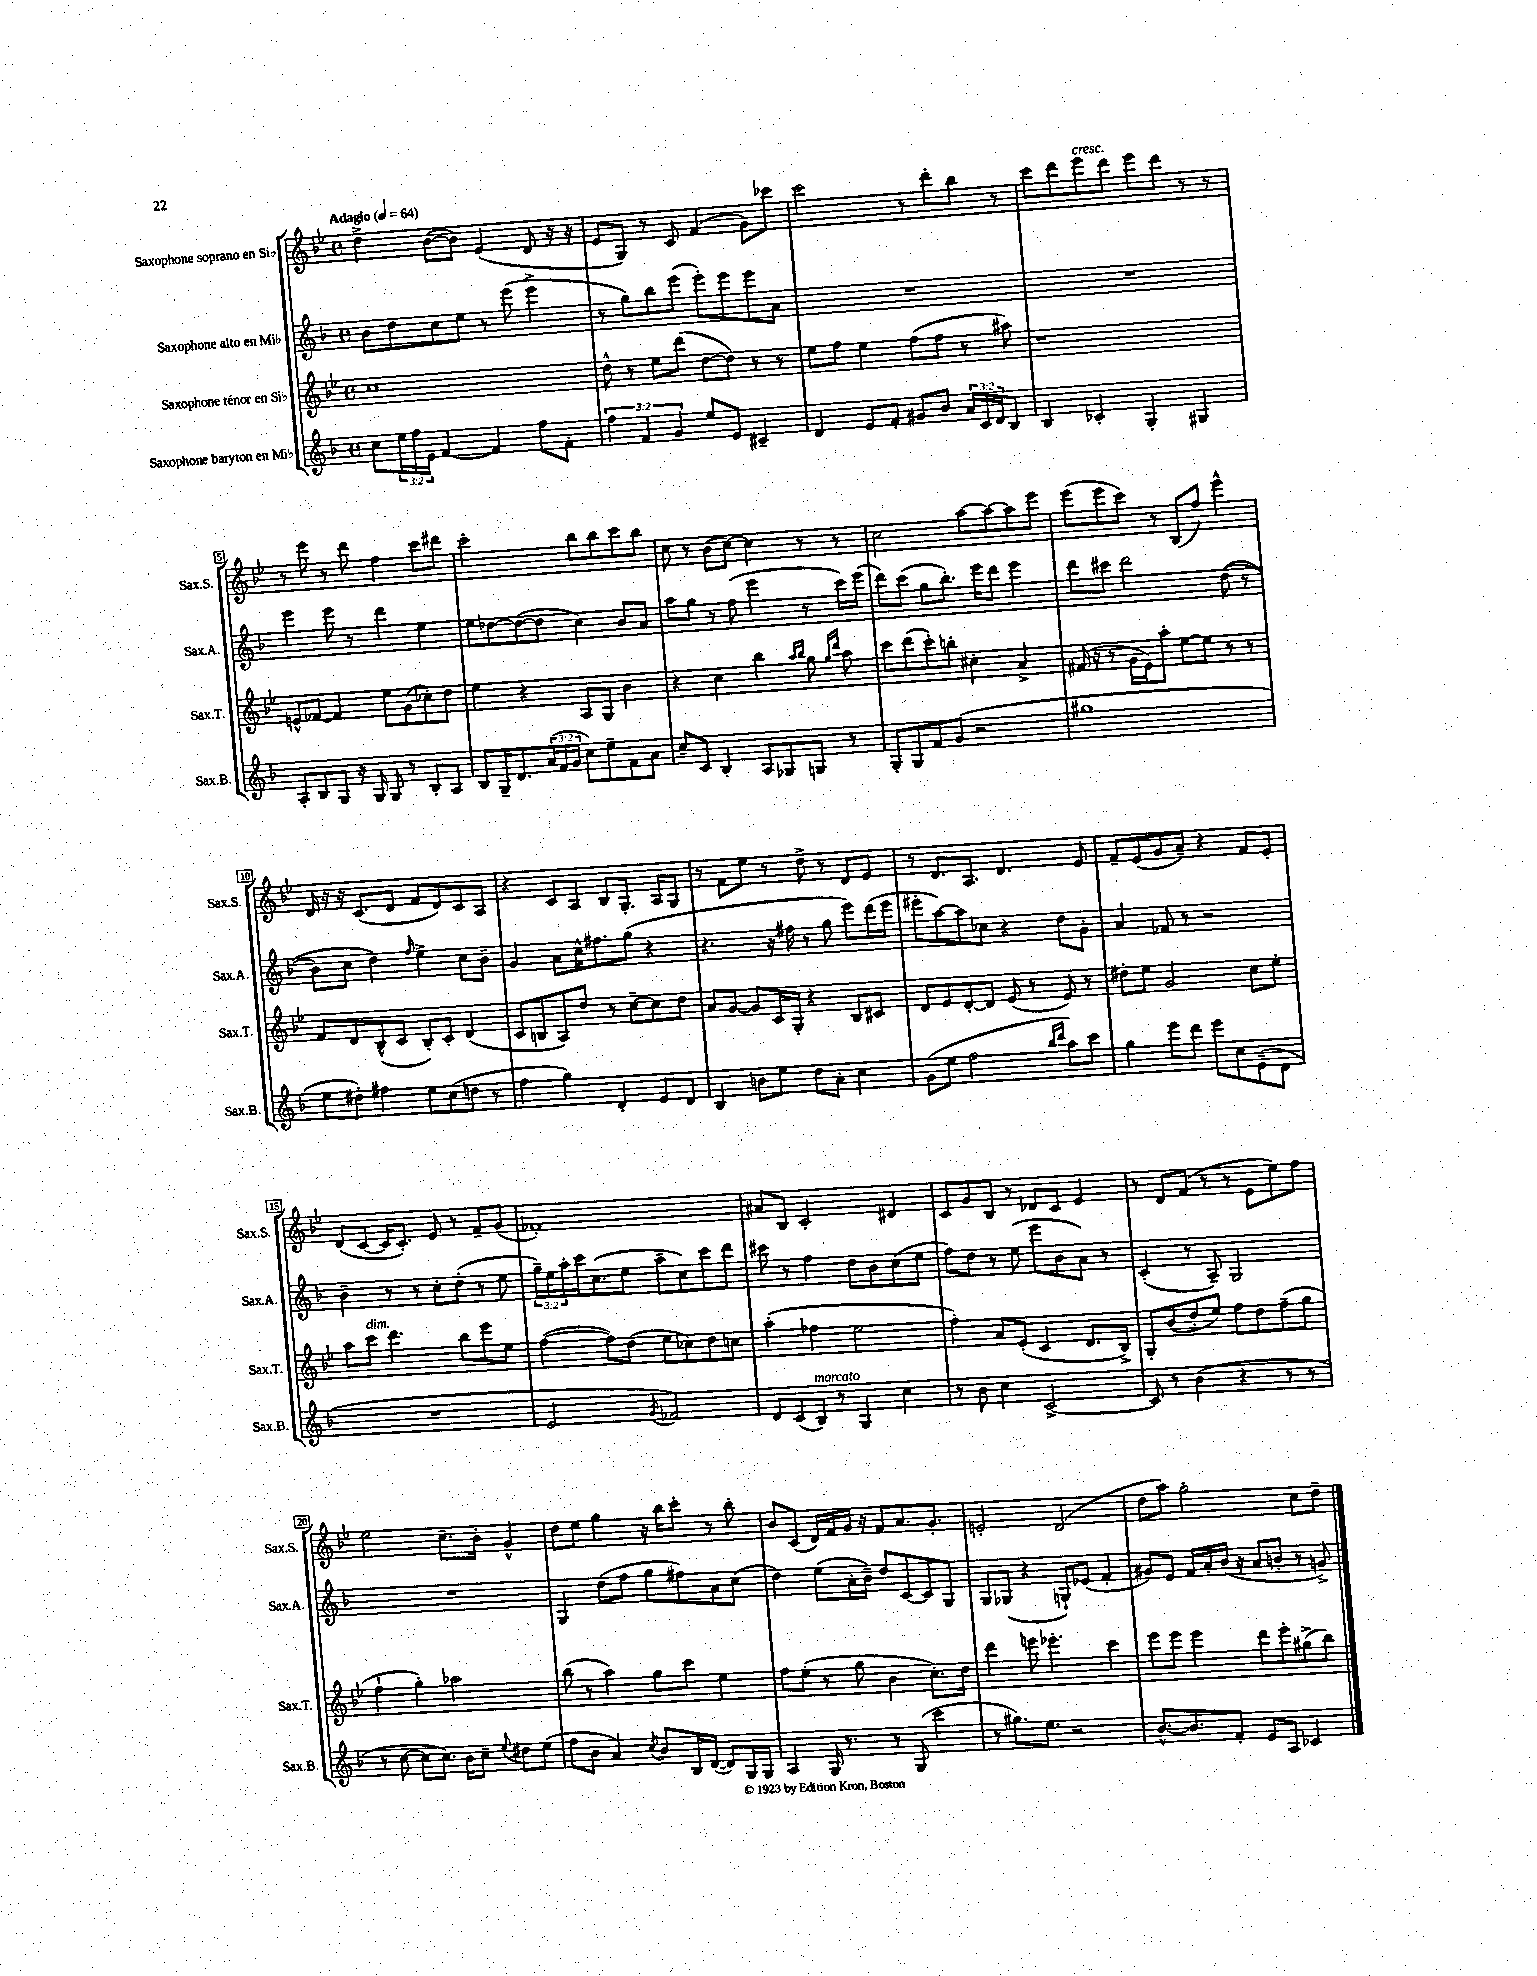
<<
\new StaffGroup <<
\new Staff = "s0" \with { instrumentName = "Saxophone soprano en Sib" shortInstrumentName = "Sax.S." } {
    \clef treble \key bes \major \defaultTimeSignature \time 4/4 \tempo "Adagio" 4 = 64
    d''4-> bes'8~( bes'8) ees'4( d'8 r16 r16 |
    ees'8 g8) r8 c'8 f'4( g'8) ces'''8 |
    c'''2 r8 d'''8-. bes''8 r8 |
    c'''8 d'''8 ees'''8^\markup { \italic "cresc." } d'''8 ees'''8 d'''8 r8 r8 |
    r8 ees'''8 r8 d'''8 f''4 c'''8 dis'''8 |
    c'''2-. bes''8 bes''8 c'''8 bes''8 |
    c''8 r8 bes'8( c''8~) c''4 r8 r8 |
    c''2 a''8~ a''8~ a''8 ees'''8 |
    ees'''8( ees'''8 c'''8) r8 bes8( f''8) ees'''4-^ |
    d'16 r16 r16 c'8.( d'8 f'8 d'8) c'8 a8 |
    r4 c'8 a8 bes8 g8.-. a16 g8 |
    r8 f'8 ees''8 r8 d''8-> r8 d'8 ees'8 |
    r8 d'8. a8. d'4. ees'8 |
    f'8-- ees'8( g'8 a'8--) r4 f'8 ees'8-. |
    d'8( c'8~ c'16 c'8.-.) ees'8 r8 f'8-- g'8( |
    fes'1-.) |
    ais'8 bes8 c'2-. dis'4 |
    c'8 g'8 bes8 r8 des'8 c'8 ees'4 |
    r8 d'8 f'8( r8 r8 ees'8 ees''8) f''8 |
    ees''2 c''8.-- bes'16-. g'4-^ |
    d''8 ees''8 g''4 r16 bes''16 c'''8-. r8 bes''8-. |
    bes'8 c'8( d'16) f'16 g'16 r16 f'8 a'8. g'8.-. |
    e'2-. d'2( |
    d''8 a''8) g''2-. c''8 d''8-- \bar "|." |
}
\new Staff = "s1" \with { instrumentName = "Saxophone alto en Mib" shortInstrumentName = "Sax.A." } {
    \clef treble \key f \major \defaultTimeSignature \time 4/4 \override Staff.TupletNumber.text = #tuplet-number::calc-fraction-text
    bes'8 d''8 c''8 e''8 r8 e'''8( e'''4-> |
    r8 g''8) bes''8 e'''8( e'''8-.) e'''8 e'''8 a'8 |
    R1 |
    R1 |
    e'''4 e'''8 r8 d'''4 e''4 |
    e''8 des''8~ des''8~( des''8 c''4) bes'8 a'8 |
    a''8 g''8 r8 f''8( e'''4 r8 c'''16) e'''16( |
    d'''8) c'''8( g''8 bes''8.-.) e'''16 d'''8 e'''4 |
    d'''8 cis'''8 d'''2 d''8(\( r8 |
    bes'8) c''8 d''4\) \grace { f''16 } e''4-> c''8 bes'8-- |
    g'4 a'8 c''16-^ fis''8. g''8( r4 |
    r4. r16 fis''16 r8 g''8 e'''8) d'''16( e'''16 |
    eis'''8-. a''8~) a''8 ces''8 r4 d''8 g'8-. |
    a'4 fes'8 r8 r2 |
    bes'4-- r8 r8 c''8-. d''8-.( r8 e''8 |
    \tuplet 3/2 { g''16--) e''16 a''16-. } c'''16 c''8.( e''8 a''8-- c''8) c'''8 d'''8 |
    cis'''8 r8 f''4 d''8 bes'8 c''8( e''8 |
    f''8) d''8 r8 e''8( e'''8 bes'8 a'8) r8 |
    c'4-.( r8 a8--) g2 |
    R1 |
    g4 d''8( f''8 g''8 fis''8) a'8 c''8( |
    d''4) e''8( a'16-. bes'16--) d''8 c'8~ c'8 g8 |
    g8 ges8( r4 g8-!) ees'8( f'4-. |
    gis'8) e'8 f'16 a'16-. bes'16( r16 a'8 b'8-. r8 g'8->) \bar "|." |
}
\new Staff = "s2" \with { instrumentName = "Saxophone ténor en Sib" shortInstrumentName = "Sax.T." } {
    \clef treble \key bes \major \defaultTimeSignature \time 4/4
    c''1 |
    d''8-^ r8 ees''8 d'''8( d''8~ d''8) r8 r8 |
    ees''8 f''8 ees''4 f''8( f''8 r8 ais''8) |
    r1 |
    e'8-^ fes'8~ fes'4 ees''8 g'8( ces''8-.) d''8 |
    ees''4 r4 a8 g8 bes'4 |
    r4 c''4 bes''4 \grace { a''16 bes''16 } g''8 \grace { g''16 d'''16 } a''8 |
    c'''8 d'''8( c'''8-.) b''8-. cis''4-. a'4-> |
    fis'16( r16 r8 g'16 ees'16) a''8-. ees''8~ ees''8 r8 r8 |
    f'8 d'8 bes8-^( c'8 bes8-.) c'8-. d'4( |
    c'8 b8 a8) d''8 r8 c''8~-- c''8 d''8 |
    a'8 g'8~ g'8 c'16 g16-. r4 bes8 cis'8 |
    d'8 ees'8 d'8~-. d'8 ees'8( r8 ees'8) r8 |
    dis''8-. ees''8 g'2 c''8 ees''8-. |
    a''8 c'''8^\markup { \italic "dim." } d'''4. bes''8 ees'''8 ees''8 |
    f''4~( f''8) d''8( ees''8 ces''8) d''8 c''8 |
    a''4-.( fes''4 ees''2 |
    f''4-.) a'8 ees'8-.( c'4 d'8. bes16->) |
    g8-. bes'8( d''8-. ees''8) f''8 d''8 f''8--( g''8 |
    f''4-! g''4-.) aes''2 |
    bes''8( r8 a''4) g''8 c'''8 ees''4 |
    f''8 ees''8-.( r8 g''8 bes'4 c''8.-.) d''16 |
    d'''4 e'''8 ees'''4.-. c'''4 |
    ees'''8 ees'''8 ees'''4 d'''8 ees'''8-. gis''8->( bes''8) \bar "|." |
}
\new Staff = "s3" \with { instrumentName = "Saxophone baryton en Mib" shortInstrumentName = "Sax.B." } {
    \clef treble \key f \major \defaultTimeSignature \time 4/4 \override Staff.TupletNumber.text = #tuplet-number::calc-fraction-text
    c''8 \tuplet 3/2 { e''16 f''16 e'16 } f'4~ f'4 f''8 f'8-. |
    \tuplet 3/2 { f''4 f'4 g'4 } e''8 e'8 cis'4-- |
    d'4 e'8 f'8-. gis'8 bes'8 \tuplet 3/2 { a'16 c'16 d'16 } bes8 |
    bes4 ces'4-. g4-. gis4 |
    a8-. bes8 g8 r16 g16 g8 r8 bes8-. a8 |
    bes8 g16-- d'8. \tuplet 3/2 { a'16( f'16 g'16 } c''8) e''8-- f'8 a'8 |
    c''8-- c'8 bes4-. a8 ges8 g8 r8 |
    g8-. g8 f'8 g'8( r2 |
    gis''1 |
    e''8 dis''8-.) fis''4 e''8 c''8( d''8 r8 |
    f''4 g''4) d'4-. e'8 d'8 |
    bes4 b'8 e''8 d''8 a'8-. c''4 |
    g'8( e''8 f''2 \grace { bes''16 d'''16 } a''8) c'''8 |
    g''4 e'''8 d'''8 e'''8 c''8 e'8--( d'8 |
    R1 |
    e'2 \acciaccatura { g'8 } fes'2) |
    d'8 c'8( bes8^\markup { \italic "marcato" }) r8 g4 c''4 |
    r8 bes'8 c''4 c'2~-> |
    c'8 r8 bes'4( r4 r8 r8 |
    r8 c''8~ c''8 c''8.) bes'16 c''8-- \appoggiatura { e''8 } dis''8 e''8( |
    f''8 bes'8 a'4) \acciaccatura { c''8 } bes'8 bes16 d'16~( d'8) g16 g16 |
    a4 g16 r8. r8 g8( c'''4 |
    r8 gis''8.) e''8. r2 |
    bes'8.~-^ bes'8. f'8-. e'8 a8 ces'4 \bar "|." |
}
>>
>>
\layout { \context { \Score \override BarNumber.stencil = #(make-stencil-boxer 0.1 0.3 ly:text-interface::print) } }
